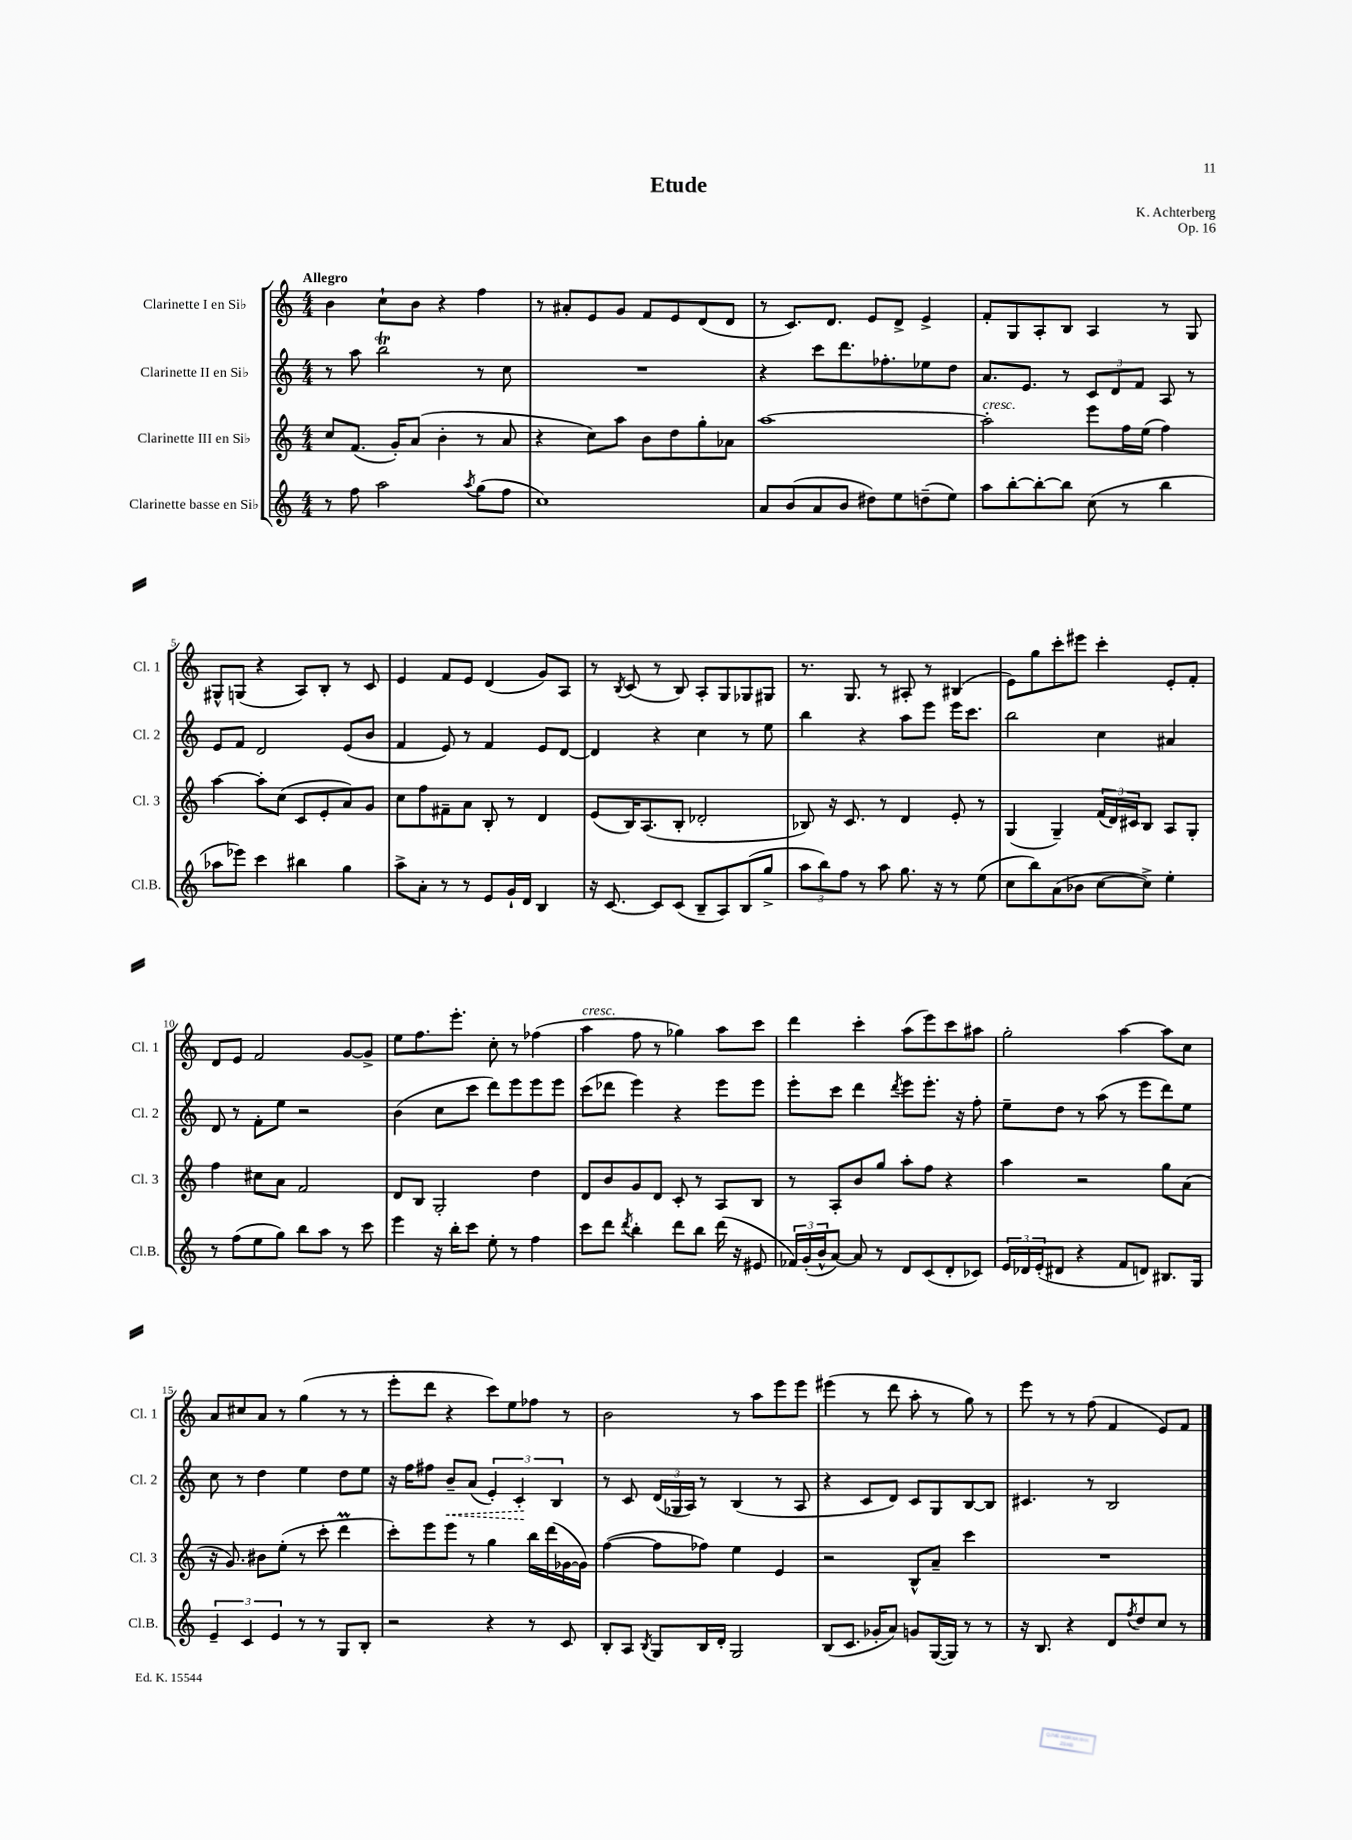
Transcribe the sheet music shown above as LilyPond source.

\header { title = "Etude" composer = "K. Achterberg" opus = "Op. 16" }
<<
\new StaffGroup <<
\new Staff = "s0" \with { instrumentName = "Clarinette I en Sib" shortInstrumentName = "Cl. 1" } {
    \clef treble \key c \major \numericTimeSignature \time 4/4 \tempo "Allegro"
    b'4 c''8-! b'8 r4 f''4 |
    r8 ais'8-. e'8 g'8 f'8 e'8 d'8( d'8 |
    r8 c'8.) d'8. e'8 d'8-> e'4-> |
    f'8-. g8 a8-. b8 a4 r8 g8 |
    gis8-^ g8( r4 a8) b8-. r8 c'8 |
    e'4 f'8 e'8 d'4( g'8) a8 |
    r8 \acciaccatura { b8 } c'8( r8 b8) a8-. g8 ges8 gis8 |
    r8. g8. r8 ais8-. r8 bis4( |
    e'8) g''8 c'''8-. eis'''8 c'''4-. e'8-. f'8-. |
    d'8 e'8 f'2 g'8~ g'8-> |
    e''8 f''8. e'''8.-. c''8-. r8 fes''4( |
    a''4^\markup { \italic "cresc." } f''8 r8 ges''4) a''8 c'''8 |
    d'''4 c'''4-. a''8( e'''8) c'''8 ais''8 |
    g''2-. a''4~ a''8 c''8 |
    a'8 cis''8 a'8 r8 g''4( r8 r8 |
    e'''8-. d'''8 r4 c'''8) e''8 fes''8 r8 |
    b'2 r8 a''8 e'''8 e'''8 |
    eis'''4( r8 d'''8 a''8-. r8 g''8) r8 |
    e'''8 r8 r8 f''8( f'4 e'8) f'8 \bar "|." |
}
\new Staff = "s1" \with { instrumentName = "Clarinette II en Sib" shortInstrumentName = "Cl. 2" } {
    \clef treble \key c \major \numericTimeSignature \time 4/4
    r8 a''8 b''2\trill r8 c''8 |
    R1 |
    r4 c'''8 d'''8. fes''8.-. ees''8 d''8 |
    a'8. e'8. r8 \tuplet 3/2 { c'8 d'8 f'8 } a8 r8 |
    e'8 f'8 d'2 e'8( b'8 |
    f'4 e'8) r8 f'4 e'8 d'8~ |
    d'4 r4 c''4 r8 e''8 |
    b''4 r4 a''8 e'''8 e'''16 c'''8. |
    b''2 c''4 ais'4 |
    d'8 r8 f'8-. e''8 r2 |
    b'4( c''8 c'''8 d'''8) e'''8 e'''8 e'''8 |
    c'''8( des'''8 e'''4) r4 e'''8 e'''8 |
    e'''8-. c'''8 d'''4 \acciaccatura { d'''8 } e'''8 e'''8.-. r16 f''8-. |
    e''8-- d''8 r8 a''8( r8 e'''8 d'''8) e''8 |
    c''8 r8 d''4 e''4 d''8 e''8 |
    r16 f''16 fis''8 \once \override Hairpin.style = #'dashed-line b'8--\< a'8( \tuplet 3/2 { e'4-.) c'4-.\! b4 } |
    r8 c'8 \tuplet 3/2 { d'16( ges16 a16) } r8 b4( r8 a8 |
    r4 c'8 d'8) c'8 g8 b8~ b8 |
    cis'4. r8 b2 \bar "|." |
}
\new Staff = "s2" \with { instrumentName = "Clarinette III en Sib" shortInstrumentName = "Cl. 3" } {
    \clef treble \key c \major \numericTimeSignature \time 4/4
    c''8 f'8.( g'16-.) a'8( b'4-. r8 a'8 |
    r4 c''8) a''8 b'8 d''8 g''8-. aes'8 |
    a''1~ |
    a''2-.^\markup { \italic "cresc." } e'''8 f''16 e''16( f''4) |
    a''4~ a''8-. c''8( c'8 e'8-. a'8) g'8 |
    c''8 f''8 fis'8-- a'8 b8-. r8 d'4 |
    e'8( b16) a8.( b8-. des'2-. |
    bes8) r16 c'8. r8 d'4 e'8-. r8 |
    g4( g4--) \tuplet 3/2 { f'16( d'16) cis'16 } b8 a8 g8-. |
    f''4 cis''8 a'8 f'2 |
    d'8 b8 g2-. d''4 |
    d'8 b'8 g'8 d'8 c'8-. r8 a8 b8 |
    r8 a8-. b'8 g''8 a''8-. f''8 r4 |
    a''4 r2 g''8 a'8( |
    r16 g'8.) bis'8 e''8-.( r8 c'''8-. d'''4\prall |
    c'''8-.) e'''8 e'''8 r8 g''4 b''16 d'''16( ges'16~ ges'16) |
    f''4~( f''8 fes''8) e''4 e'4 |
    r2 b8-^ a'8-- c'''4 |
    R1 \bar "|." |
}
\new Staff = "s3" \with { instrumentName = "Clarinette basse en Sib" shortInstrumentName = "Cl.B." } {
    \clef treble \key c \major \numericTimeSignature \time 4/4
    r8 f''8 a''2 \acciaccatura { a''8 } g''8( f''8 |
    c''1) |
    a'8 b'8( a'8 b'8 dis''8) e''8 d''8--( e''8) |
    a''8 b''8~-. b''8~-. b''8 c''8( r8 b''4 |
    aes''8 ees'''8) c'''4 bis''4 g''4 |
    a''8-> a'8-. r8 r8 e'8 g'16-! d'16 b4 |
    r16 c'8.~ c'8 c'8( b8-- a8) b8( g''8-> |
    \tuplet 3/2 { a''8 b''8) f''8 } r8 a''8 g''8. r16 r8 e''8( |
    c''8 b''8) a'8( bes'8 c''8~ c''8->) e''4-. |
    r8 f''8( e''8 g''8) b''8 a''8 r8 c'''8 |
    e'''4 r16 b''16-. c'''8 e''8-. r8 f''4 |
    c'''8 d'''8 \acciaccatura { d'''8 } b''4-. d'''8 b''8 d'''16( r16 eis'8 |
    \tuplet 3/2 { fes'16) g'16-.( b'16-^ } a'8~) a'8 r8 d'8 c'8( d'8-. ces'8) |
    \tuplet 3/2 { e'16 des'16 e'16-.( } dis'8 r4 f'8 d'8) bis8. g16 |
    \tuplet 3/2 { e'4-- c'4 e'4 } r8 r8 g8 b8-. |
    r2 r4 r8 c'8 |
    b8-. a8 \acciaccatura { b8 } g8 b16 d'16-. g2 |
    b8( c'8. ges'16-. a'8) g'8 g16~( g16) r8 r8 |
    r16 b8. r4 d'8 \acciaccatura { f''8 } d''8 c''8 r8 \bar "|." |
}
>>
>>
